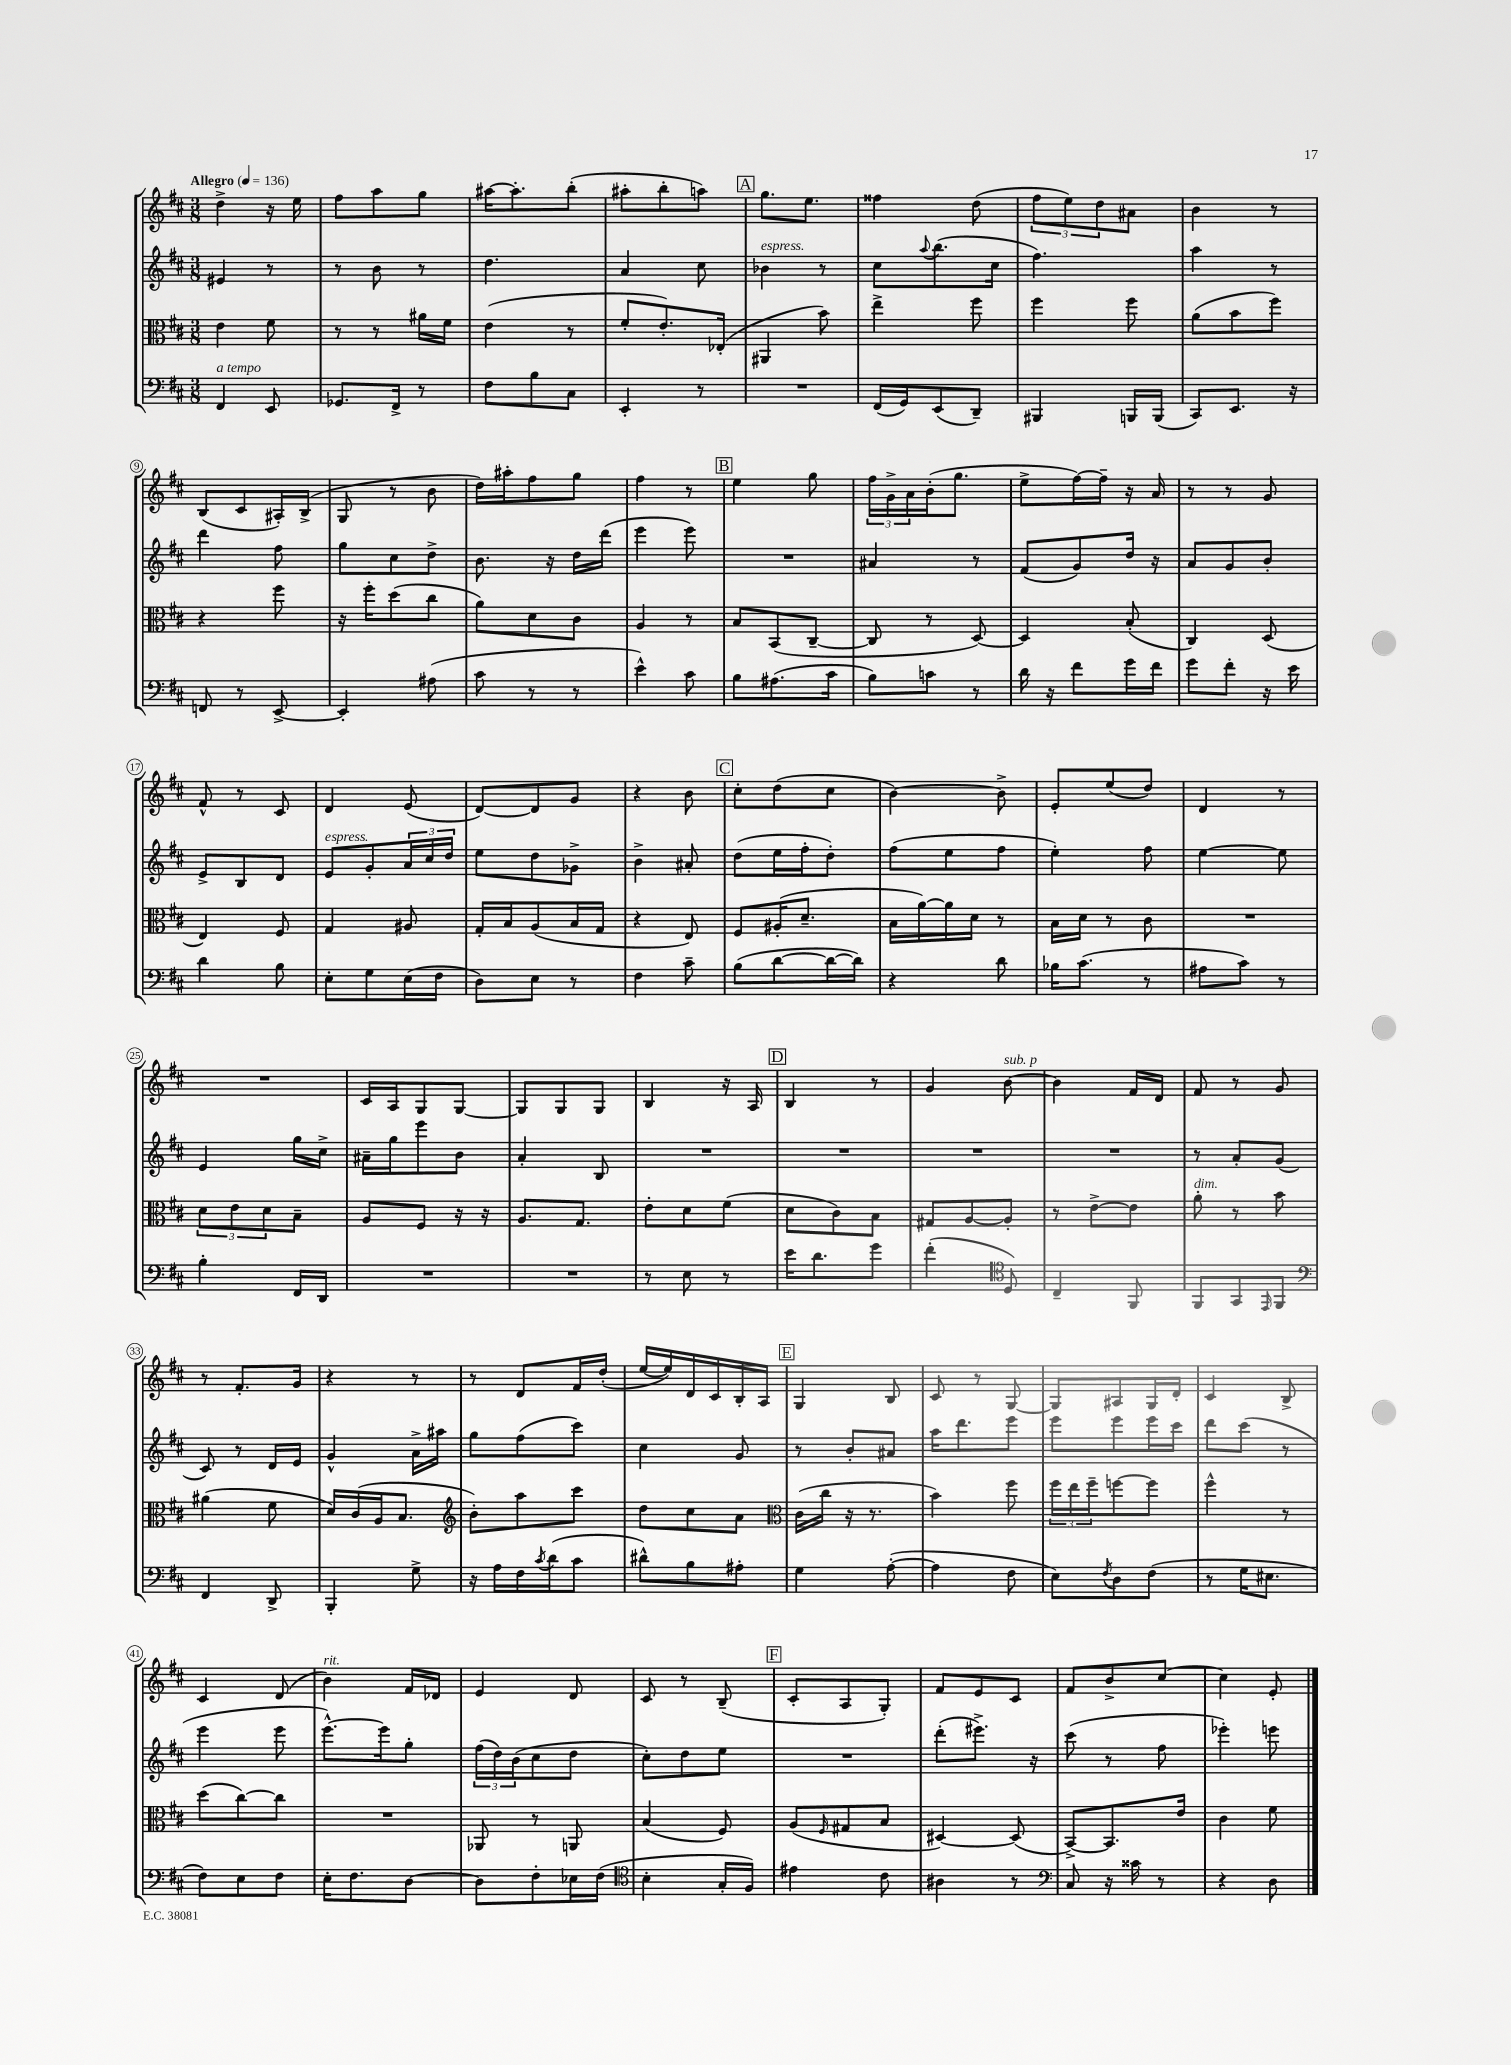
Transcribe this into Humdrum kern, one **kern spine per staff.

**kern	**kern	**kern	**kern
*part4	*part3	*part2	*part1
*staff4	*staff3	*staff2	*staff1
*clefF4	*clefC3	*clefG2	*clefG2
*k[f#c#]	*k[f#c#]	*k[f#c#]	*k[f#c#]
*M3/8	*M3/8	*M3/8	*M3/8
*MM136	*MM136	*MM136	*MM136
=1	=1	=1	=1
!	!	!	!LO:TX:a:B:t=Allegro
!LO:TX:a:i:t=a tempo	!	!	!
4FF#/	4e\	4e#X/	4dd^\
8EE/	8f#\	8r	16r
.	.	.	16ee\
=2	=2	=2	=2
8.GG-X/L	8r	8r	8ff#\L
.	8r	8b\	8aa\
16FF#^/Jk	.	.	.
8r	16a#X\LL	8r	8gg\J
.	16f#\JJ	.	.
=3	=3	=3	=3
8F#\L	(4e\	4.dd\	[16aa#X\KL
.	.	.	8.aa#'\]
8B\	.	.	.
8C#\J	8r	.	(8bb'\J
=4	=4	=4	=4
4EE'/	8f#'/L	4a/	8aa#X'\L
.	8.e'/)	.	8bb'\
8r	.	8cc#\	8aan\J)
.	(16E-X'/Jk	.	.
!!LO:REH:place=s1:t=A
=5	=5	=5	=5
!	!	!LO:TX:a:i:t=espress.	!
4.r	4AA#X/	4b-X\	8.gg\L
.	.	.	8.ee\J
.	8b\)	8r	.
=6	=6	=6	=6
(16FF#/LL	4ee^\	8cc#\L	4ff##X\
16GG/J)	.	.	.
.	.	8qqaa/	.
(8EE/	.	(8.bb\	.
8DD~/J)	8ff#\	.	(8dd\
.	.	16cc#\Jk	.
=7	=7	=7	=7
4BBB#X/	4ff#\	4.ff#\)	12ff#\L
.	.	.	12ee\)
.	.	.	12dd\
16BBBn/LL	8ff#\	.	8a#X\J
(16BBB/JJ	.	.	.
=8	=8	=8	=8
8CC#/L)	(8a\L	4aa\	4b\
8.EE/J	8b\	.	.
.	8ff#\J)	8r	8r
16r	.	.	.
!!LO:LB:g=z
=9	=9	=9	=9
8FFn/	4r	4ddd\	(8B/L
8r	.	.	8c#/
[8EE^/	8ff#\	8ff#\	16A#X'/L)
.	.	.	(16B^/JJ
=10	=10	=10	=10
4EE'/]	16r	8gg\L	8G/
.	16ff#'\KL	.	.
.	(8dd\	8cc#\	8r
(8A#X\	8cc#\J	8dd^\J	8b\
=11	=11	=11	=11
8c#\	8a\L)	8.b\	16dd\LL)
.	.	.	16aa#X'\J
8r	8d\	.	8ff#\
.	.	16r	.
8r	8c#\J	16dd\LL	8gg\J
.	.	(16ddd\JJ	.
=12	=12	=12	=12
4e^^\)	4A/	4eee\	4ff#\
8c#\	8r	8eee\)	8r
!!LO:REH:place=s1:t=B
=13	=13	=13	=13
8B\L	8B/L	4.r	4ee\
(8.A#X\	(8BB/	.	.
.	[8C#~/J	.	8gg\
16c#\Jk	.	.	.
=14	=14	=14	=14
8B\L)	8C#/]	4a#X/	24ff#\LL
.	.	.	24g^\
.	.	.	24a\
8cn\J	8r	.	(16b'\J
.	.	.	8.gg\J
8r	[8D/)	8r	.
=15	=15	=15	=15
16d\	4D/]	(8f#/L	8ee^\L
16r	.	.	.
8f#\L	.	8g/)	[16ff#\L)
.	.	.	16ff#~\JJ]
16g\L	(8B'/	16dd/Jk	16r
16f#\JJ	.	16r	16a/
=16	=16	=16	=16
8g\L	4C#/)	8a/L	8r
8f#'\J	.	8g/	8r
16r	(8D/	8b'/J	8g/
16e\	.	.	.
!!LO:LB:g=z
=17	=17	=17	=17
4d\	4E/)	8e^/L	8f#^^/
.	.	8B/	8r
8B\	8F#/	8d/J	8c#/
=18	=18	=18	=18
!	!	!LO:TX:a:i:t=espress.	!
8E'\L	4G/	8e/L	4d/
8G\	.	8g'/	.
(16E\L	8A#X/	24a/L	(8e/
.	.	24cc#/	.
16F#\JJ	.	.	.
.	.	24dd/JJ	.
=19	=19	=19	=19
8D\L)	16G'/LL	8ee\L	[8d/L)
.	16B/J	.	.
8E\J	(8A/	8dd\	8d/]
8r	16B/L	8g-X^\J	8g/J
.	16G/JJ	.	.
=20	=20	=20	=20
4F#\	4r	4b^\	4r
8c#~\	8E/)	8a#X'/	8b\
!!LO:REH:place=s1:t=C
=21	=21	=21	=21
(8B\L	8F#/L	(8dd\L	8cc#'\L
[8d\	(16A#X'/K	16ee\L	(8dd\
.	8.d~/J	16ff#'\J	.
16d\L_	.	8dd'\J)	8cc#\J
16d\JJ])	.	.	.
=22	=22	=22	=22
4r	16B\LL	(8ff#\L	[4b\)
.	[16a\)	.	.
.	16a\]	8ee\	.
.	16d\JJ	.	.
8d\	8r	8ff#\J	8b^\]
=23	=23	=23	=23
16B-X\KL	16B\LL	4ee'\)	8e'/L
(8.c#\J	16d\JJ	.	.
.	8r	.	(8ee/
8r	8c#\	8ff#\	8dd/J)
=24	=24	=24	=24
8A#X\L	4.r	[4ee\	4d/
8c#\J)	.	.	.
8r	.	8ee\]	8r
!!LO:LB:g=z
=25	=25	=25	=25
4B'\	12d\L	4e/	4.r
.	12e\	.	.
.	12d\	.	.
16FF#/LL	8B~\J	16gg\LL	.
16DD/JJ	.	16cc#^\JJ	.
=26	=26	=26	=26
4.r	8A/L	16a#X~\LL	16c#/LL
.	.	16gg\J	16A/J
.	8F#/J	8eee\	8G/
.	16r	8b\J	[8G/J
.	16r	.	.
=27	=27	=27	=27
4.r	8.A/L	4a'/	8G/L]
.	.	.	8G/
.	8.G/J	.	.
.	.	8B/	8G/J
=28	=28	=28	=28
8r	8e'\L	4.r	4B/
8E\	8d\	.	.
8r	(8f#\J	.	16r
.	.	.	16A/
!!LO:REH:place=s1:t=D
=29	=29	=29	=29
16e\KL	8d\L	4.r	4B/
8.d\	.	.	.
.	8c#\)	.	.
8g\J	8B\J	.	8r
=30	=30	=30	=30
(4f#'\	8G#X/L	4.r	4g/
.	[8A/	.	.
*clefC4	*	*	*
!	!	!	!LO:TX:a:i:t=sub. p
8D/)	8A'/J]	.	[8b\
=31	=31	=31	=31
4C#~/	8r	4.r	4b\]
.	[8e^\L	.	.
8FF#/	8e\J]	.	16f#/LL
.	.	.	16d/JJ
=32	=32	=32	=32
!	!LO:TX:a:i:t=dim.	!	!
8FF#/L	8a'\	8r	8f#/
8GG/	8r	8a'/L	8r
16qqEE/	.	.	.
8FF#/J	8b\	(8g/J	8g/
!!LO:LB:g=z
=33	=33	=33	=33
*clefF4	*	*	*
4FF#/	(4a#X\	8c#/)	8r
.	.	8r	8.f#'/L
8DD^/	8f#\	16d/LL	.
.	.	16e/JJ	16g/Jk
=34	=34	=34	=34
4BBB'/	16d/LL)	4g^^/	4r
.	(16c#/	.	.
.	16A/J	.	.
.	8.B/J	.	.
8G^\	.	16a^\LL	8r
.	.	16aa#X\JJ	.
=35	=35	=35	=35
*	*clefG2	*	*
16r	8b'\L)	8gg\L	8r
16A\LL	.	.	.
16F#\	8aa\	(8ff#\	8d/L
8qc#/	.	.	.
(16d\J	.	.	.
8c#\J	8ccc#\J	8ccc#\J)	16f#/L
.	.	.	(16dd'/JJ
=36	=36	=36	=36
8d#X^^\L)	8dd\L	4cc#\	[16ee/LL
.	.	.	16ee/])
8B\	8cc#\	.	16d/
.	.	.	16c#/
8A#X'\J	8a\J	8g/	16B'/
.	.	.	16A/JJ
!!LO:REH:place=s1:t=E
=37	=37	=37	=37
*	*clefC3	*	*
4G\	(16c#\LL	8r	4G/
.	16cc#\JJ	.	.
.	16r	8b'/L	.
.	8.r	.	.
([8A'\	.	8a#X/J	8B/
=38	=38	=38	=38
4A\]	4b\)	16aa\KL	8c#/
.	.	8.ddd\	.
.	.	.	8r
8F#\	8ff#\	8eee\J	[8G/
=39	=39	=39	=39
8E\L)	24ff#\LL	8eee\L	8G/L]
.	24ee\	.	.
.	24ff#~\J	.	.
8qF#/	.	.	.
8D\	[8ffn\	8eee\	8A#X/
(8F#\J	8ff\J]	16eee\L	16G/L
.	.	16ccc#\JJ	16d'/JJ
=40	=40	=40	=40
8r	4ff#^^\	8ddd\L	4c#/
16G\KL	.	(8ccc#\J	.
8.E#X\J	.	.	.
.	8r	8r	8B^/
!!LO:LB:g=z
=41	=41	=41	=41
8F#\L)	(8dd\L	4eee\	4c#/
8E\	[8cc#\)	.	.
8F#\J	8cc#\J]	8eee\	(8d/
=42	=42	=42	=42
!	!	!	!LO:TX:a:i:t=rit.
16E'\KL	4.r	[8.eee^^\L)	4b\)
8.F#\	.	.	.
.	.	16eee\k]	.
[8D\J	.	8gg'\J	16f#/LL
.	.	.	16d-X/JJ
=43	=43	=43	=43
8D\L]	8AA-X/	(24ff#\LL	4e/
.	.	24dd\)	.
.	.	(24b\J	.
8F#'\	8r	8cc#\	.
16E-X\L	8AAn/	8dd\J	8d/
(16F#\JJ	.	.	.
=44	=44	=44	=44
*clefC4	*	*	*
4B'\	(4B/	8cc#'\L)	8c#/
.	.	8dd\	8r
16G'/LL	8F#/)	8ee\J	(8B~/
16F#/JJ)	.	.	.
!!LO:REH:place=s1:t=F
=45	=45	=45	=45
4e#X\	(8A/L	4.r	8c#'/L
.	16qqF#/	.	.
.	8G#X/	.	8A/
8c#\	8B/J	.	8G'/J)
=46	=46	=46	=46
4A#X\	[4D#X/)	(8ddd'\L	8f#/L
.	.	8.eee#X^\J)	8e/
8r	(8D#/]	.	8c#/J
.	.	16r	.
=47	=47	=47	=47
*clefF4	*	*	*
8C#/	[8BB^/L)	(8ccc#\	8f#/L
16r	8.BB/]	8r	8b^/
16c##X\	.	.	.
8r	.	8ff#\	[8cc#/J
.	16e/Jk	.	.
=48	=48	=48	=48
4r	4c#\	4eee-X'\)	4cc#\]
8D\	8f#\	8eeen\	8e'/
==	==	==	==
*-	*-	*-	*-
